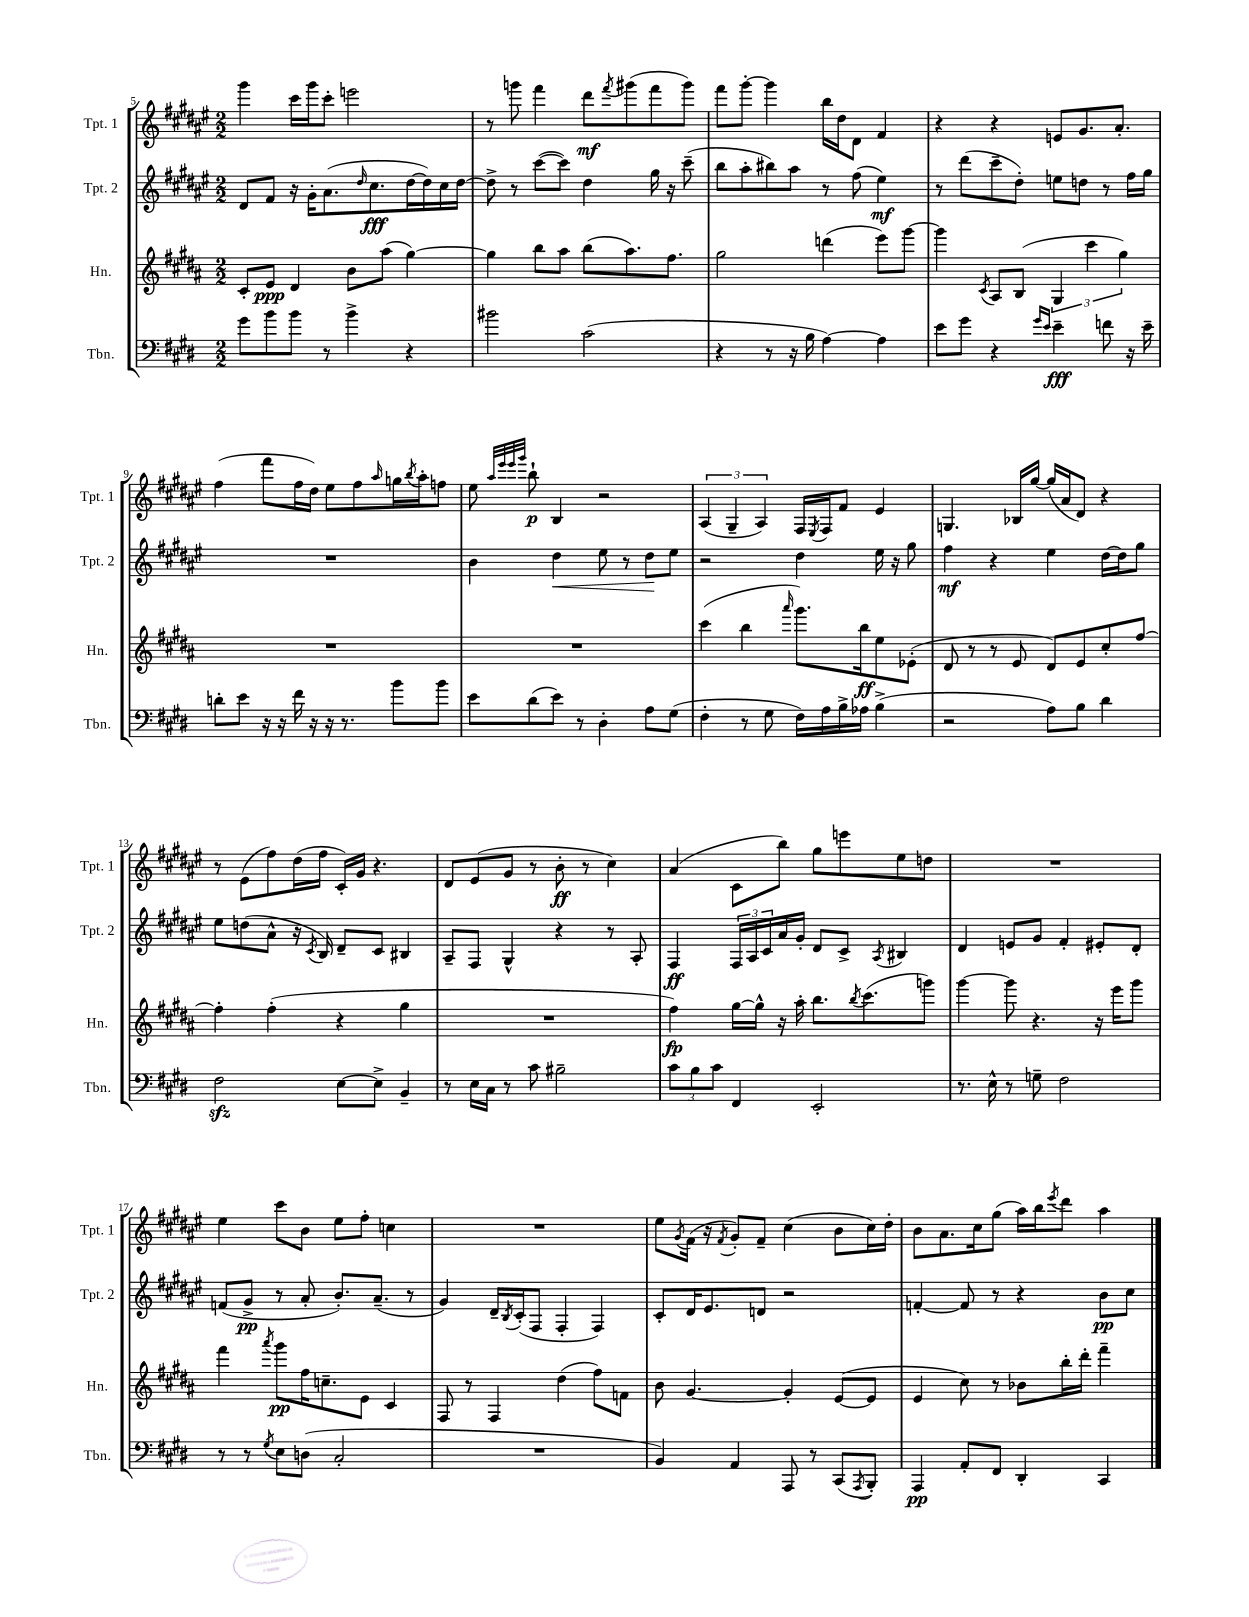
<<
\new StaffGroup <<
\new Staff = "s0" \with { instrumentName = "Tpt. 1" shortInstrumentName = "Tpt. 1" } {
    \clef treble \key fis \major \numericTimeSignature \time 2/2
    gis'''4 cis'''16 gis'''16 cis'''8-. e'''2 |
    r8 g'''8 fis'''4 dis'''8\mf \acciaccatura { fis'''8 } gis'''8( fis'''8 gis'''8) |
    fis'''8 gis'''8~-. gis'''4 b''16 dis''16 dis'8 fis'4 |
    r4 r4 e'8 gis'8. ais'8.-. |
    fis''4( fis'''8 fis''16 dis''16) eis''8 fis''8 \grace { ais''16 } g''16 \acciaccatura { b''8 } ais''16-. f''8 |
    eis''8 \grace { ais''32 eis'''32 eis'''32 gis'''32 } b''8-!\p b4 r2 |
    \tuplet 3/2 { ais4( gis4-- ais4) } fis16 \acciaccatura { eis8 } fis16 fis'8 eis'4 |
    g4. bes16 gis''16~ gis''16( ais'16 dis'8) r4 |
    r8 eis'8( fis''8) dis''16( fis''16 cis'16-.) gis'16 r4. |
    dis'8 eis'8( gis'8 r8 b'8-.\ff r8 cis''4) |
    ais'4( cis'8 b''8) gis''8 e'''8 eis''8 d''8 |
    R1 |
    eis''4 cis'''8 b'8 eis''8 fis''8-. c''4 |
    R1 |
    eis''8 \acciaccatura { gis'8 } fis'16( r16 \acciaccatura { fis'8 } gis'8-.) fis'8-- cis''4( b'8 cis''16) dis''16-. |
    b'8 ais'8. cis''16 gis''8( ais''16) b''16 \acciaccatura { eis'''8 } dis'''8 ais''4 \bar "|." |
}
\new Staff = "s1" \with { instrumentName = "Tpt. 2" shortInstrumentName = "Tpt. 2" } {
    \clef treble \key fis \major \numericTimeSignature \time 2/2
    dis'8 fis'8 r16 gis'16-. ais'8.( \grace { dis''16 } cis''8.\fff dis''16~ dis''16) cis''16 dis''16~ |
    dis''8-> r8 cis'''8~( cis'''8) dis''4 gis''16 r16 cis'''8--( |
    b''8 ais''8-. bis''8) ais''8 r8 fis''8( eis''4\mf) |
    r8 dis'''8( cis'''8-- dis''8-.) e''8 d''8 r8 fis''16 gis''16 |
    R1 |
    b'4 dis''4\< eis''8 r8 dis''8\! eis''8 |
    r2 dis''4 eis''16 r16 gis''8 |
    fis''4\mf r4 eis''4 dis''16~ dis''16 gis''8 |
    eis''8 d''8( ais'8-^ r16 \acciaccatura { cis'8 } b16) dis'8-- cis'8 bis4 |
    ais8-- fis8 gis4-^ r4 r8 ais8-. |
    fis4\ff \tuplet 3/2 { fis16 ais16 cis'16 } ais'16 gis'16-. dis'8 cis'8-> \acciaccatura { ais8 } bis4 |
    dis'4 e'8 gis'8 fis'4-. eis'8-. dis'8-. |
    f'8( gis'8->\pp r8 ais'8-. b'8.-.) ais'8.--( r8 |
    gis'4) dis'16-- \acciaccatura { b8 } cis'16-.( fis8 fis4-. fis4) |
    cis'8-. dis'16 eis'8. d'8 r2 |
    f'4~-. f'8 r8 r4 b'8\pp cis''8 \bar "|." |
}
\new Staff = "s2" \with { instrumentName = "Hn." shortInstrumentName = "Hn." } {
    \clef treble \key b \major \numericTimeSignature \time 2/2
    cis'8-. e'8\ppp dis'4 b'8 ais''8( gis''4~) |
    gis''4 b''8 ais''8 b''8( ais''8.) fis''8. |
    gis''2 d'''4( e'''8) gis'''8~ |
    gis'''4 \acciaccatura { cis'8 } ais8 b8( \tuplet 3/2 { gis4 cis'''4 gis''4) } |
    R1 |
    R1 |
    cis'''4( b''4 \grace { ais'''16 } gis'''8.) b''16\ff e''8 ees'8-.( |
    dis'8 r8 r8 e'8 dis'8) e'8 cis''8-. fis''8~ |
    fis''4-. fis''4-.( r4 gis''4 |
    R1 |
    fis''4\fp) gis''16~ gis''16-^ r16 ais''16-. b''8. \acciaccatura { b''8 } cis'''8.( g'''8) |
    gis'''4~ gis'''8 r4. r16 e'''16 gis'''8 |
    fis'''4 \acciaccatura { ais'''8 } gis'''8\pp fis''16 c''8.-- e'8 cis'4 |
    fis8 r8 fis4 dis''4( fis''8) f'8 |
    b'8 gis'4.~ gis'4-. e'8~( e'8 |
    e'4 cis''8) r8 bes'8 b''16-. dis'''16-. fis'''4-- \bar "|." |
}
\new Staff = "s3" \with { instrumentName = "Tbn." shortInstrumentName = "Tbn." } {
    \clef bass \key e \major \numericTimeSignature \time 2/2
    gis'8 b'8 b'8 r8 b'4-> r4 |
    bis'2 cis'2( |
    r4 r8 r16 b16 a4~) a4 |
    e'8 gis'8 r4 \grace { gis'16 e'16 } e'4--\fff f'8 r16 e'16-- |
    d'8-. e'8 r16 r16 fis'16 r16 r16 r8. b'8 b'8 |
    e'8 dis'8( e'8) r8 dis4-. a8 gis8( |
    fis4-. r8 gis8 fis16) a16 b16-> aes16 b4->( |
    r2 a8) b8 dis'4 |
    fis2\sfz e8~ e8-> b,4-- |
    r8 e16 cis16 r8 cis'8 bis2-- |
    \tuplet 3/2 { cis'8 b8 cis'8 } fis,4 e,2-. |
    r8. e16-^ r8 g8-- fis2 |
    r8 r8 \acciaccatura { gis8 } e8 d8( cis2-. |
    R1 |
    b,4) a,4 a,,8 r8 cis,8( \acciaccatura { a,,8 } b,,8-.) |
    a,,4\pp a,8-. fis,8 dis,4-. cis,4 \bar "|." |
}
>>
>>
\layout { \context { \Score currentBarNumber = #5 } }
